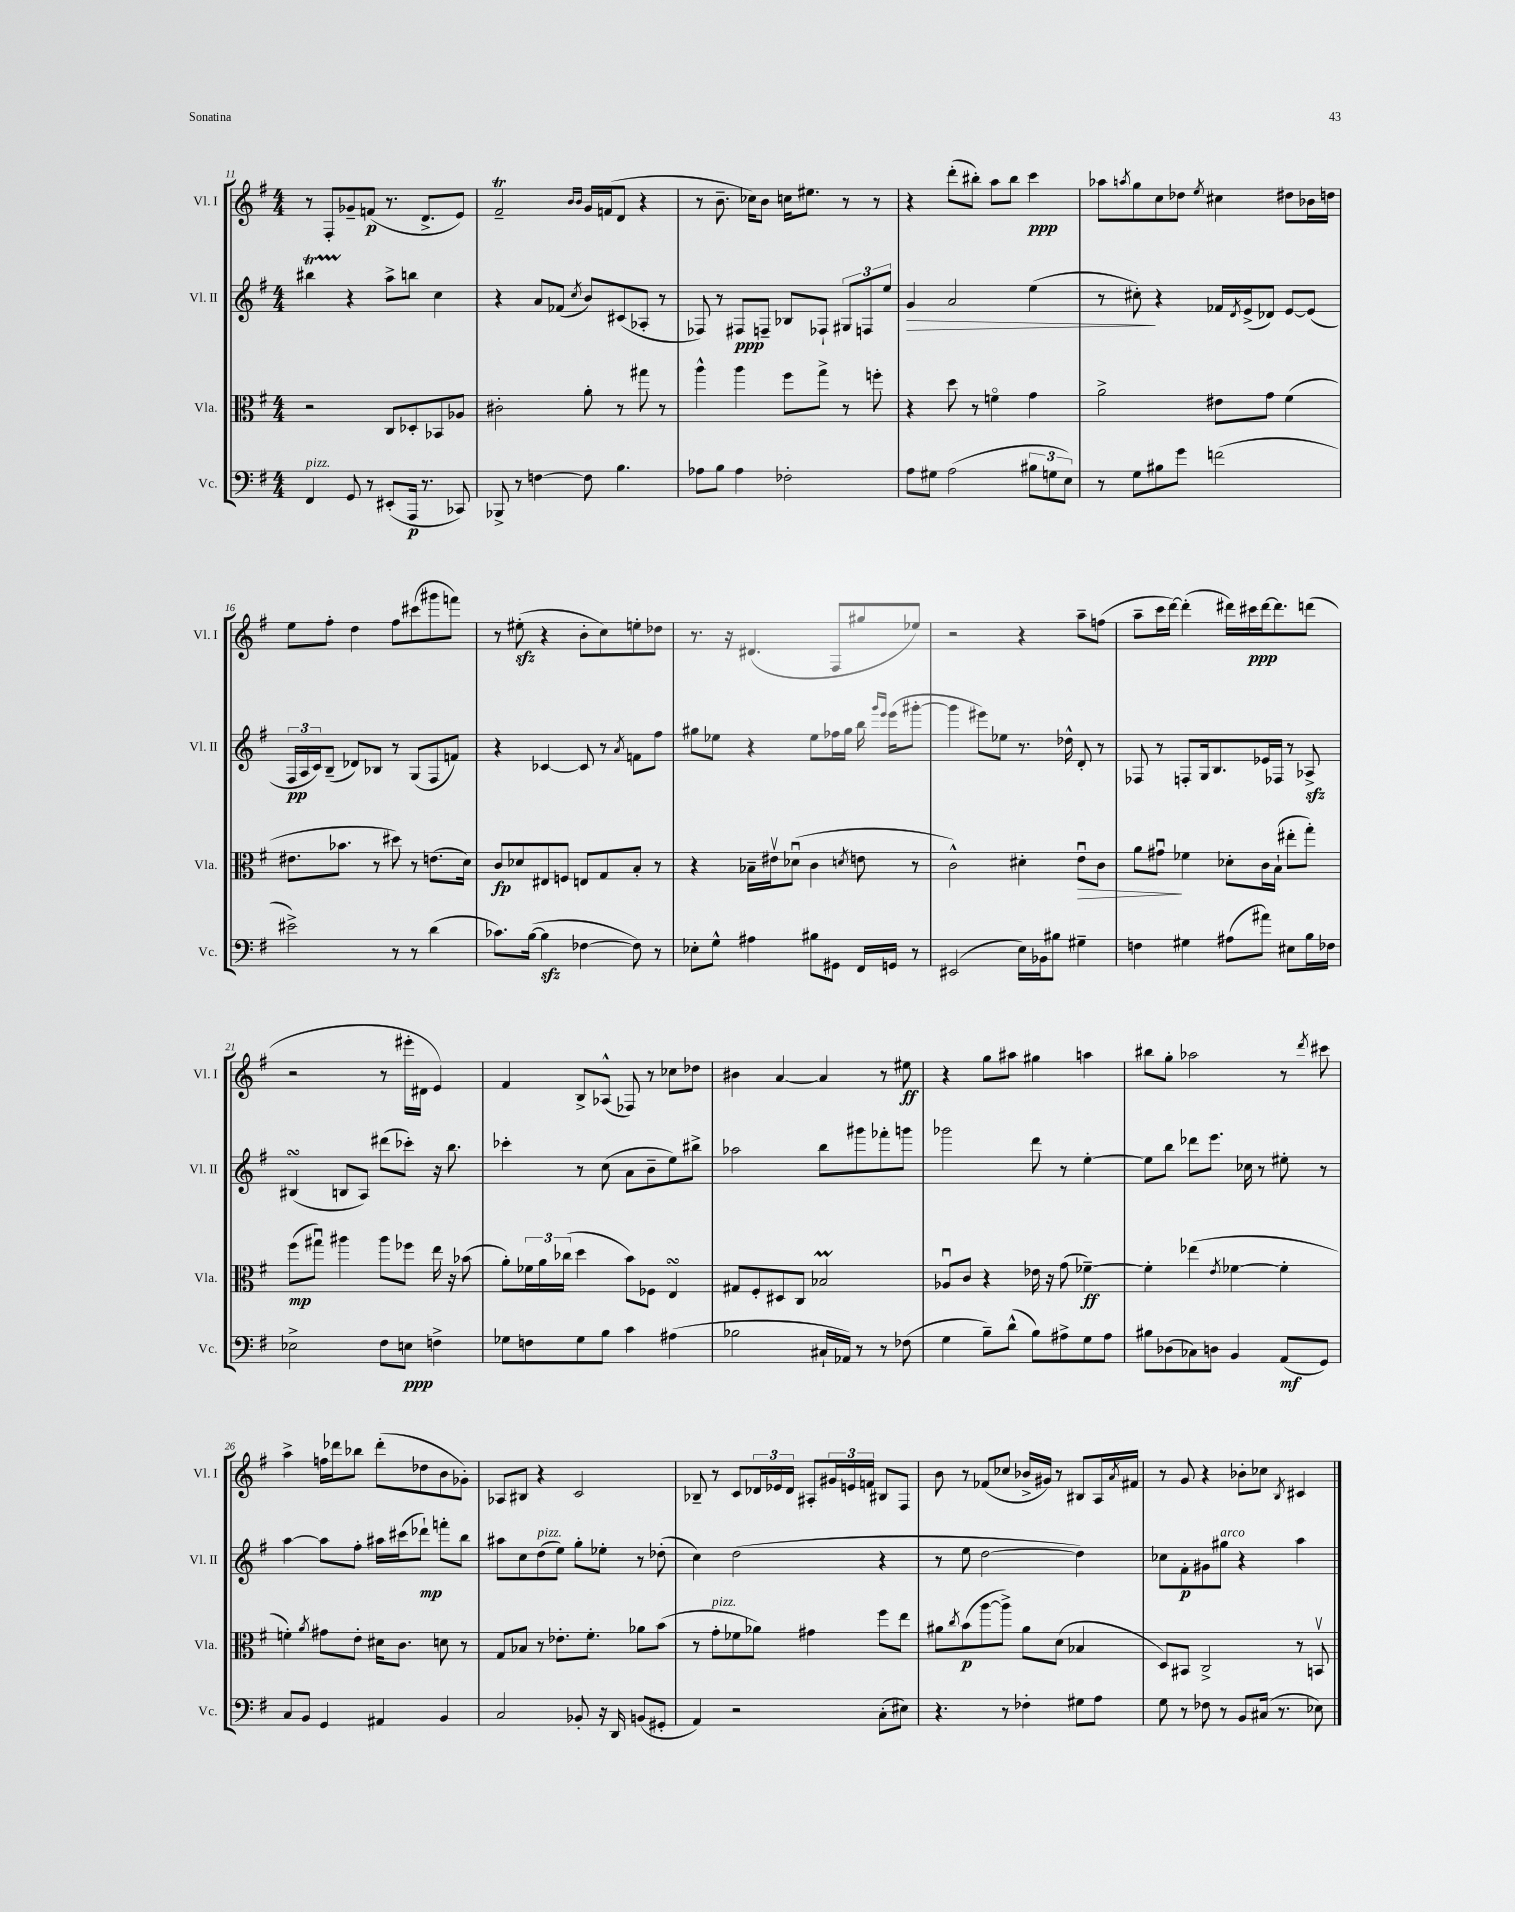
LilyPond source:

<<
\new StaffGroup <<
\new Staff = "s0" \with { instrumentName = "Vl. I" shortInstrumentName = "Vl. I" } {
    \clef treble \key g \major \numericTimeSignature \time 4/4
    r8 fis8-. ges'8-- f'8\p( r8. d'8.-> e'8) |
    fis'2--\trill \grace { b'16 b'16 } g'16 f'16( d'8 r4 |
    r8 b'8.-- ces''16) b'8 c''16 eis''8. r8 r8 |
    r4 d'''8-.( bis''8-.) a''8 bis''8 c'''4\ppp |
    aes''8 \acciaccatura { a''8 } g''8 c''8 des''8 \acciaccatura { e''8 } cis''4 dis''8 bes'16 d''16 |
    e''8 fis''8-. d''4 fis''8 cis'''8( gis'''8 f'''8) |
    r8 eis''8-.\sfz( r4 b'8-. c''8) e''8-. des''8 |
    r8. r16 dis'4.( fis8 gis''8 ees''8) |
    r2 r4 a''8-- f''8( |
    a''8-- c'''16 d'''16~) d'''4-.( dis'''16) cis'''16\ppp dis'''16~ dis'''8. d'''8( |
    r2 r8 eis'''16-. dis'16 e'4) |
    fis'4 b8-> aes8-^( fes8) r8 ces''8 des''8 |
    bis'4 a'4~ a'4 r8 eis''8\ff |
    r4 g''8 ais''8 gis''4 a''4 |
    bis''8 g''8-. aes''2 r8 \acciaccatura { d'''8 } cis'''8 |
    a''4-> f''16 des'''16 bes''8 des'''8-.( des''8 b'8 ges'8-.) |
    aes8 bis8 r4 c'2 |
    bes8-- r8 c'8 \tuplet 3/2 { des'16 ees'16 des'16 } ais8-. \tuplet 3/2 { gis'16 e'16 f'16 } bis8 fis8 |
    b'8 r8 fes'8( ces''8 bes'16-> gis'16) r8 bis8 a16 \acciaccatura { a'8 } fis'16 |
    r8 g'8 r4 bes'8-. ces''8 \acciaccatura { b8 } cis'4 \bar "|." |
}
\new Staff = "s1" \with { instrumentName = "Vl. II" shortInstrumentName = "Vl. II" } {
    \clef treble \key g \major \numericTimeSignature \time 4/4
    bis''4\startTrillSpan r4\stopTrillSpan a''8-> b''8 c''4 |
    r4 a'8 fes'8( \acciaccatura { c''8 } b'8) cis'8( aes8-. r8 |
    fes8) r8 fis8\ppp f8-- bes8 fes8-! \tuplet 3/2 { gis8 f8 e''8 } |
    g'4\> a'2 e''4( |
    r8 cis''8-.\!) r4 fes'16 \acciaccatura { d'8 } e'16->( des'8) e'8~ e'8( |
    \tuplet 3/2 { fis16\pp a16 c'16) } b8--( des'8) bes8 r8 g8( fis8 f'8) |
    r4 ces'4~ ces'8 r8 \acciaccatura { a'8 } f'8 fis''8 |
    gis''8 ees''8 r4 ees''8 fes''16 gis''16 b''16 \grace { g'''16 e'''16 } e'''16( gis'''8~-. |
    gis'''4 eis'''8) ees''8 r8. des''16-^ d'8-. r8 |
    fes8 r8 f8-. g16 b8. ees'16 fes16 r8 aes8->\sfz |
    bis4\turn( b8 a8) dis'''8( ces'''8-.) r16 b''8. |
    ces'''4-. r8 c''8( a'8 b'8-- e''8) bis''8-> |
    aes''2 b''8 gis'''8 fes'''8-. g'''8 |
    ges'''2 d'''8 r8 e''4~-. |
    e''8 b''8 des'''8 e'''8. ces''16 r8 eis''8-. r8 |
    a''4~ a''8 fis''8-. ais''16 cis'''16( des'''8-!\mp) f'''8-. b''8 |
    ais''8 c''8 d''8^\markup { \italic "pizz." }( e''8) g''8-. ees''8-. r8 des''8-.( |
    c''4) d''2( r4 |
    r8 e''8 d''2~ d''4) |
    ces''8 fis'8-.\p gis'8 gis''8^\markup { \italic "arco" } r4 a''4 \bar "|." |
}
\new Staff = "s2" \with { instrumentName = "Vla." shortInstrumentName = "Vla." } {
    \clef alto \key g \major \numericTimeSignature \time 4/4
    r2 c8 des8-. bes,8 aes8 |
    cis'2-. a'8-. r8 gis''8 r8 |
    a''4-^ a''4 fis''8 g''8-> r8 f''8-. |
    r4 d''8 r8 f'4\flageolet g'4 |
    a'2-> eis'8 g'8 fis'4( |
    eis'8. bes'8. r8 dis''8) r8 e'8.( d'16) |
    c'8\fp des'8 eis8 f8 e8 g8 b8-. r8 |
    r4 bes16-- eis'16\upbow des'8\downbow( c'4 \acciaccatura { d'8 } e'8 r8 |
    c'2-^) dis'4-. e'8\downbow\> c'8 |
    a'8 gis'8\downbow\! fes'4 des'8-. c'16 b16-!( eis''8-. g''8-.) |
    fis''8\mp( gis''8\downbow) ais''4 ais''8 fes''8 e''16 r16 bes'8( |
    a'8-.) \tuplet 3/2 { fes'16 a'16 ces''16( } d''4 b'8) fes8 e4\turn |
    gis8 fis8-. dis8 c8 bes2\prall |
    aes8\downbow c'8 r4 ees'16 r16 g'8( fes'4~--\ff) |
    fes'4-. ees''4( \acciaccatura { e'8 } fes'4~ fes'4-. |
    f'4-.) \acciaccatura { a'8 } gis'8 e'8-. dis'16 c'8. d'8 r8 |
    g8 bes8 r8 ees'8.-. fis'8.-. aes'8 b'8( |
    r8 g'8-.^\markup { \italic "pizz." } fes'8 aes'8) gis'4 fis''8 e''8 |
    ais'8 \acciaccatura { c''8 } b'8\p( a''8~ a''8->) ais'8 d'8( bes4 |
    d8) bis,8 c2-> r8 b,8\upbow \bar "|." |
}
\new Staff = "s3" \with { instrumentName = "Vc." shortInstrumentName = "Vc." } {
    \clef bass \key g \major \numericTimeSignature \time 4/4
    fis,4^\markup { \italic "pizz." } g,8 r8 eis,8-.( a,,16\p r8. ces,8) |
    bes,,8-> r8 f4~ f8 b4. |
    aes8 b8 aes4 fes2-. |
    a8 gis8 a2( \tuplet 3/2 { bis8 g8 e8) } |
    r8 g8 bis8 g'8 f'2( |
    eis'2->) r8 r8 d'4( |
    ces'8.) b16~( b4\sfz fes4~ fes8) r8 |
    ees8-. g8-^ ais4 bis8 gis,8 fis,16 g,16 r8 |
    eis,2( e16) bes,16 bis8 gis4-- |
    f4 gis4 ais8( ais'8) eis8 b16 fes16 |
    ees2-> fis8 e8\ppp f4-> |
    ges8 f8 ges8 b8 c'4 ais4( |
    bes2 cis16-! aes,16) r8 r8 fes8( |
    g4 b8--) d'8-^( b8) ais8-> g8 ais8 |
    bis8 des8( ces8) d8 b,4 a,8\mf( g,8) |
    c8 b,8 g,4 ais,4 b,4 |
    c2 bes,8-. r16 d,16 b,8( gis,8-. |
    a,4) r2 c8-.( eis8) |
    r4. r8 fes4-. gis8 a8 |
    g8 r8 fes8 r8 b,8 cis16( r8. ees8) \bar "|." |
}
>>
>>
\layout { \context { \Score currentBarNumber = #11 } }
